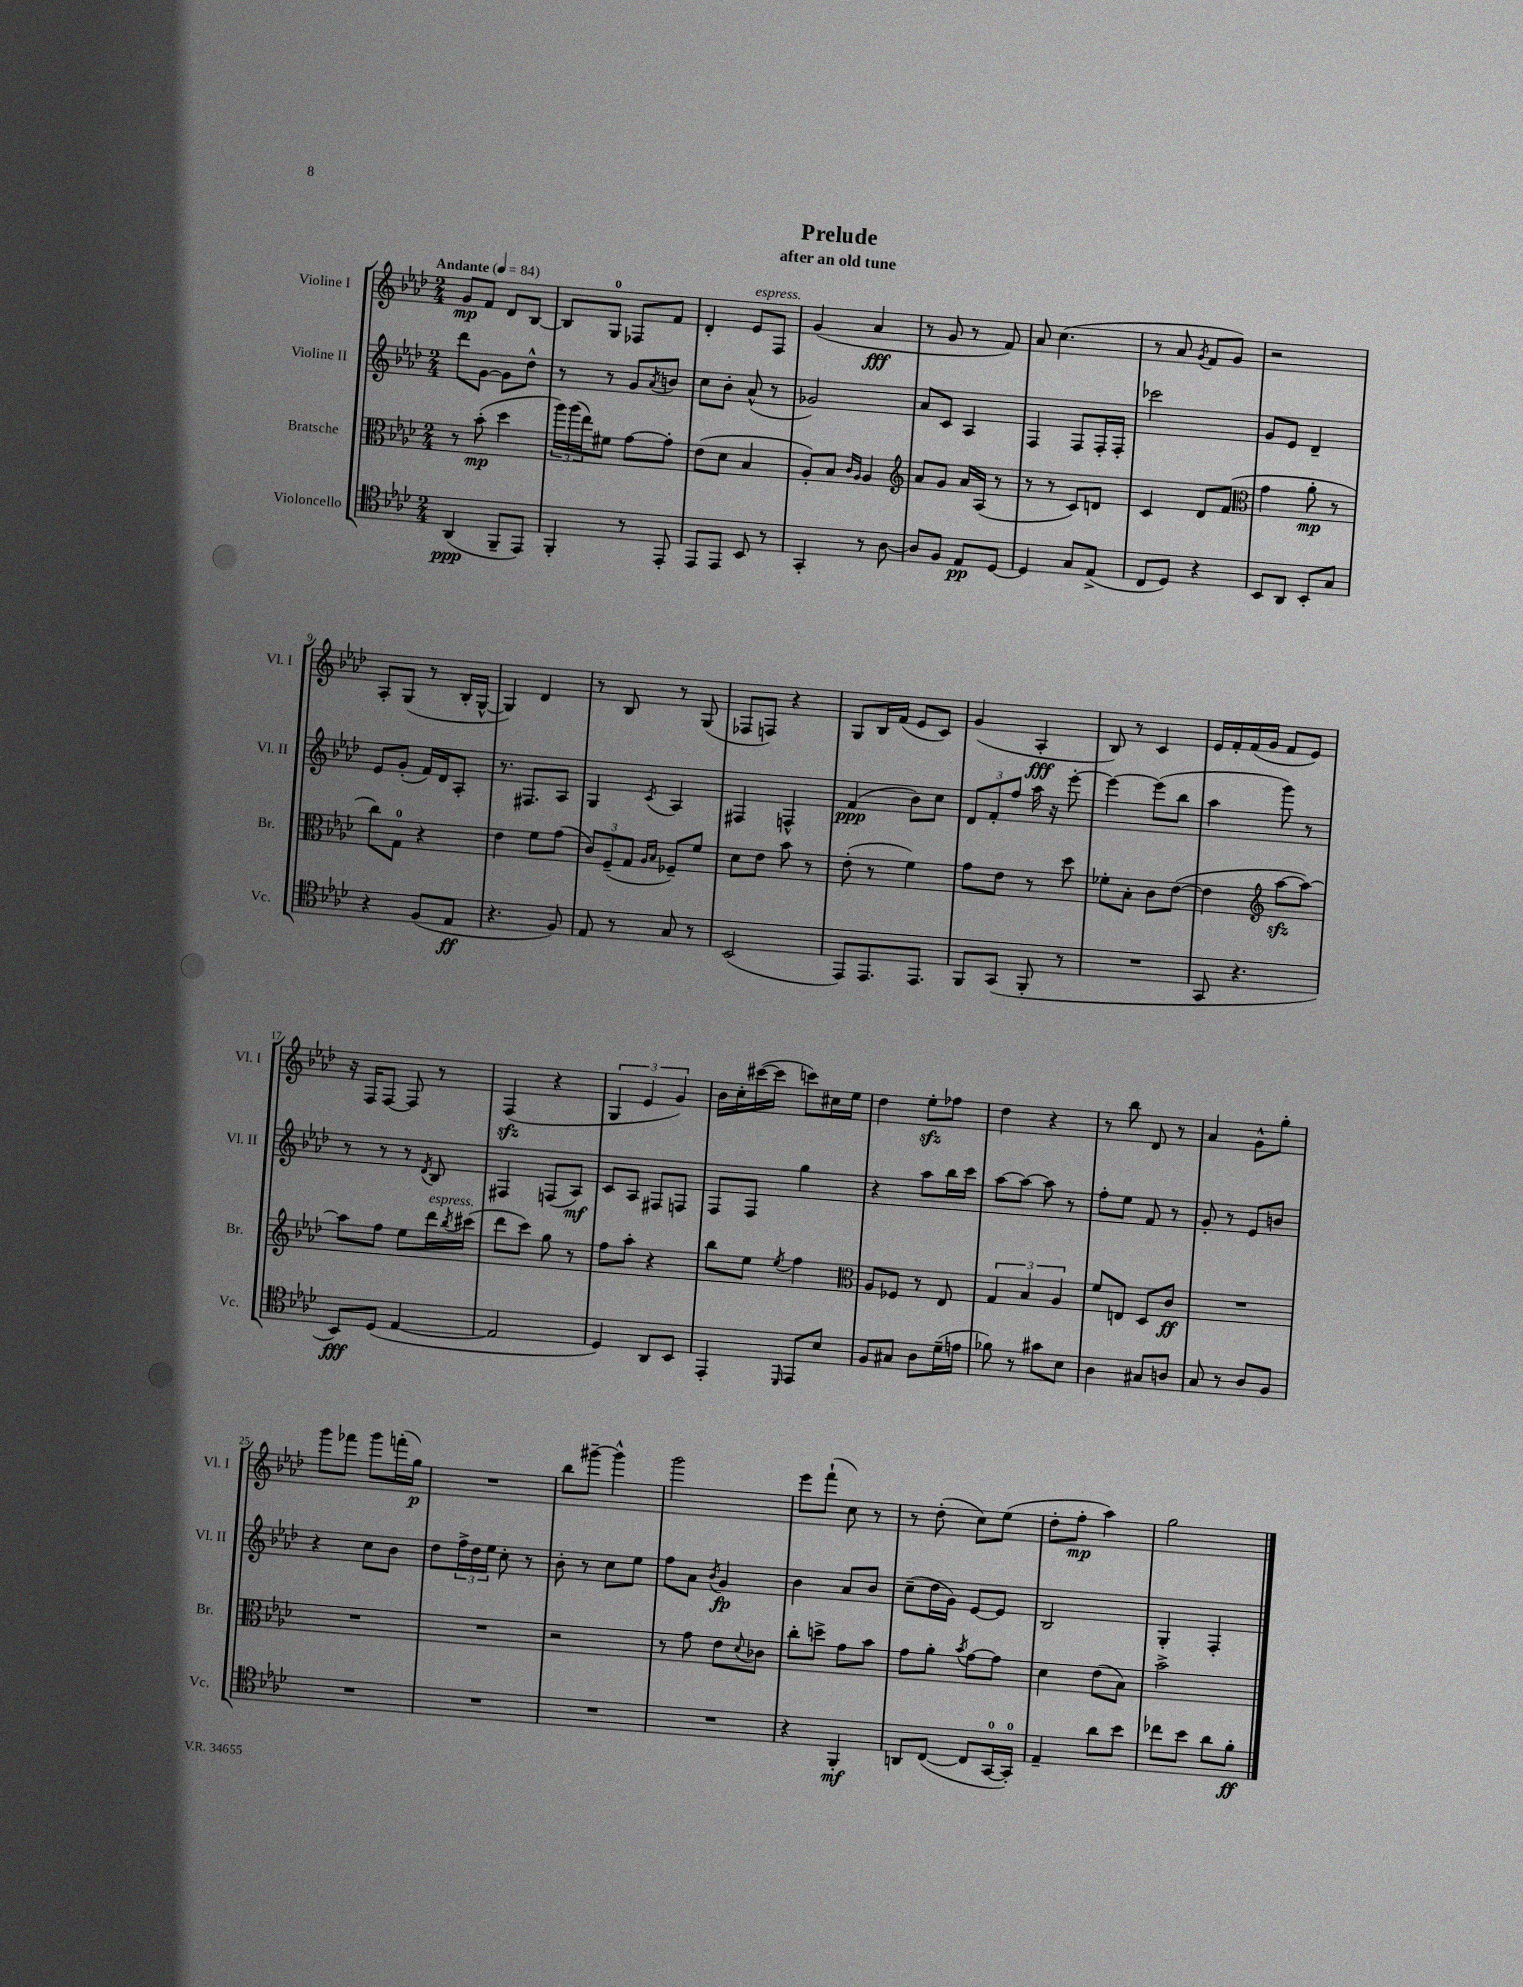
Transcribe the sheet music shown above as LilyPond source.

\header { title = "Prelude" subtitle = "after an old tune" }
<<
\new StaffGroup <<
\new Staff = "s0" \with { instrumentName = "Violine I" shortInstrumentName = "Vl. I" } {
    \clef treble \key aes \major \numericTimeSignature \time 2/4 \tempo "Andante" 4 = 84
    g'8\mp f'8 des'8 bes8~ |
    bes8 g8-0 fes8 f'8 |
    des'4-. ees'8^\markup { \italic "espress." } f8 |
    g'4( aes'4\fff |
    r8 g'8 r8 f'8) |
    aes'8 c''4.( |
    r8 aes'8 \acciaccatura { g'8 } f'8 g'8) |
    r2 |
    aes8-. g8( r8 bes16-. g16~-^ |
    g4) des'4 |
    r8 bes8 r8 g8( |
    fes8 f8) r4 |
    g8 bes16 f'16( ees'8 c'8) |
    g'4( aes4-.\fff |
    bes8) r8 c'4 |
    ees'16 f'16-. f'16( g'16 f'8 ees'8) |
    r16 f16 f8~ f8 r8 |
    f4\sfz( r4 |
    \tuplet 3/2 { g4 ees'4 g'4) } |
    bes'16 c''16-. cis'''16~( cis'''16 c'''8) cis''16 ees''16 |
    des''4 ees''8-.\sfz fes''8 |
    des''4 r4 |
    r8 bes''8 des'8 r8 |
    aes'4 g'8-^ g''8-. |
    g'''8 fes'''8 g'''8 f'''16-.( g''16\p) |
    R2 |
    bes''8 gis'''8~-- gis'''4-^ |
    g'''2 |
    ees'''8 f'''8-!( c''8) r8 |
    r8 des''8-.( c''8) ees''8( |
    des''8-. f''8-.\mp aes''4) |
    g''2 \bar "|." |
}
\new Staff = "s1" \with { instrumentName = "Violine II" shortInstrumentName = "Vl. II" } {
    \clef treble \key aes \major \numericTimeSignature \time 2/4
    des'''8 g'8~ g'8 des''8-^ |
    r8 r8 g'8 \acciaccatura { aes'8 } b'8 |
    c''8 bes'8-. aes'8-^( r8 |
    ges'2) |
    aes'8 c'8 aes4 |
    f4 f8 f16-. f16-. |
    ces'''2 |
    g'8 ees'8 des'4-- |
    ees'8 g'8-.( f'16) des'16 aes8-. |
    r8. fis8. aes8 |
    g4 \acciaccatura { c'8 } aes4 |
    fis4 f4-^ |
    f'4\ppp( bes'8) c''8 |
    \tuplet 3/2 { des'8 f'8-. f''8 } aes''16 r16 ees'''8~-. |
    ees'''4~ ees'''8( bes''8 |
    aes''4 g'''8) r8 |
    r8 r8 r8 \acciaccatura { des'8 } bes8 |
    fis4 f8( aes8\mf) |
    c'8 aes8 fis8 f8 |
    f8 f8 g''4 |
    r4 aes''8 bes''16 c'''16 |
    aes''8~ aes''8~ aes''8 r8 |
    f''8-. ees''8 f'8 r8 |
    g'8-. r8 ees'8 b'8 |
    r4 c''8 bes'8 |
    des''8 \tuplet 3/2 { f''16-> des''16 ees''16 } c''8-. r8 |
    bes'8-. r8 c''8 ees''8 |
    f''8 aes'8 \acciaccatura { bes'8 } g'4\fp |
    bes'4 aes'8 bes'8 |
    c''8--( des''16 g'16) ees'8~ ees'8 |
    bes2 |
    g4-. f4-. \bar "|." |
}
\new Staff = "s2" \with { instrumentName = "Bratsche" shortInstrumentName = "Br." } {
    \clef alto \key aes \major \numericTimeSignature \time 2/4
    r8 bes'8-.\mp( des''4 |
    \tuplet 3/2 { aes''16) aes''16( ees''16) } fis'8 g'8~ g'8-. |
    ees'8( des'8 bes4 |
    aes8-.) bes8 \grace { c'16 aes16 } aes4 |
    \clef treble aes'8 g'8 aes'16 aes16( r8 |
    r8 r8 c'8) d'8 |
    c'4 des'8 f'8( |
    \clef alto g'4 aes'8-.\mp r8 |
    c''8) g8-0 r4 |
    ees'4 f'8 g'8( |
    \tuplet 3/2 { c'8) f8--( g8 } \grace { aes16 bes16 } fes8--) f'8 |
    des'8 ees'8 bes'8 r8 |
    ees'8-.( r8 f'4) |
    g'8 ees'8 r8 des''8 |
    fes'8-. bes8-. c'8 ees'8~( |
    ees'4 \clef treble aes''8~\sfz aes''8~) |
    aes''8 f''8 ees''8 des'''16^\markup { \italic "espress." } \acciaccatura { bes''8 } cis'''16( |
    des'''8 c'''8) g''8 r8 |
    f''8 aes''8-. r4 |
    bes''8 ees''8 \acciaccatura { ees''8 } f''4 |
    \clef alto aes8 fes8 r8 ees8 |
    \tuplet 3/2 { g4 bes4 aes4 } |
    f'8 e8 des8 c'8\ff |
    R2 |
    R2 |
    R2 |
    r2 |
    r8 g'8 ees'8 \appoggiatura { des'8 } ces'8 |
    c''8-. d''8-> g'8 bes'8 |
    g'8 aes'8-. \acciaccatura { bes'8 } g'8~ g'8 |
    des'4 ees'8( bes8) |
    bes'2-> \bar "|." |
}
\new Staff = "s3" \with { instrumentName = "Violoncello" shortInstrumentName = "Vc." } {
    \clef tenor \key aes \major \numericTimeSignature \time 2/4
    aes,4\ppp( f,8-- ees,8) |
    f,4-. r8 ees,8-. |
    ees,8 ees,8 bes,8 r8 |
    g,4-. r8 aes8~ |
    aes8 f8 ees8\pp des8~ |
    des4 g8 ees8->( |
    c8 des8) r4 |
    bes,8 aes,8 bes,8-. g8 |
    r4 f8( ees8\ff |
    r4. f8) |
    ees8 r8 g8 r8 |
    bes,2( |
    ees,8) ees,8. ees,8. |
    f,8 g,8( f,8-. r8 |
    R2 |
    g,8 r4. |
    bes,8\fff) des8( ees4~ |
    ees2 |
    des4) aes,8 bes,8 |
    ees,4-. \grace { des,16 } ees,8 bes8 |
    f8 gis8 aes8 des'16--( e'16 |
    fes'8) r8 gis'8 bes8 |
    aes4 gis8 a8 |
    g8 r8 aes8 f8 |
    R2 |
    R2 |
    R2 |
    R2 |
    r4 f,4-.\mf |
    a,8 c8~( c8 g,16-0~ g,16-0-.) |
    ees4-- aes'8 bes'8 |
    ces''8 bes'8 aes'8 f'8-.\ff \bar "|." |
}
>>
>>
